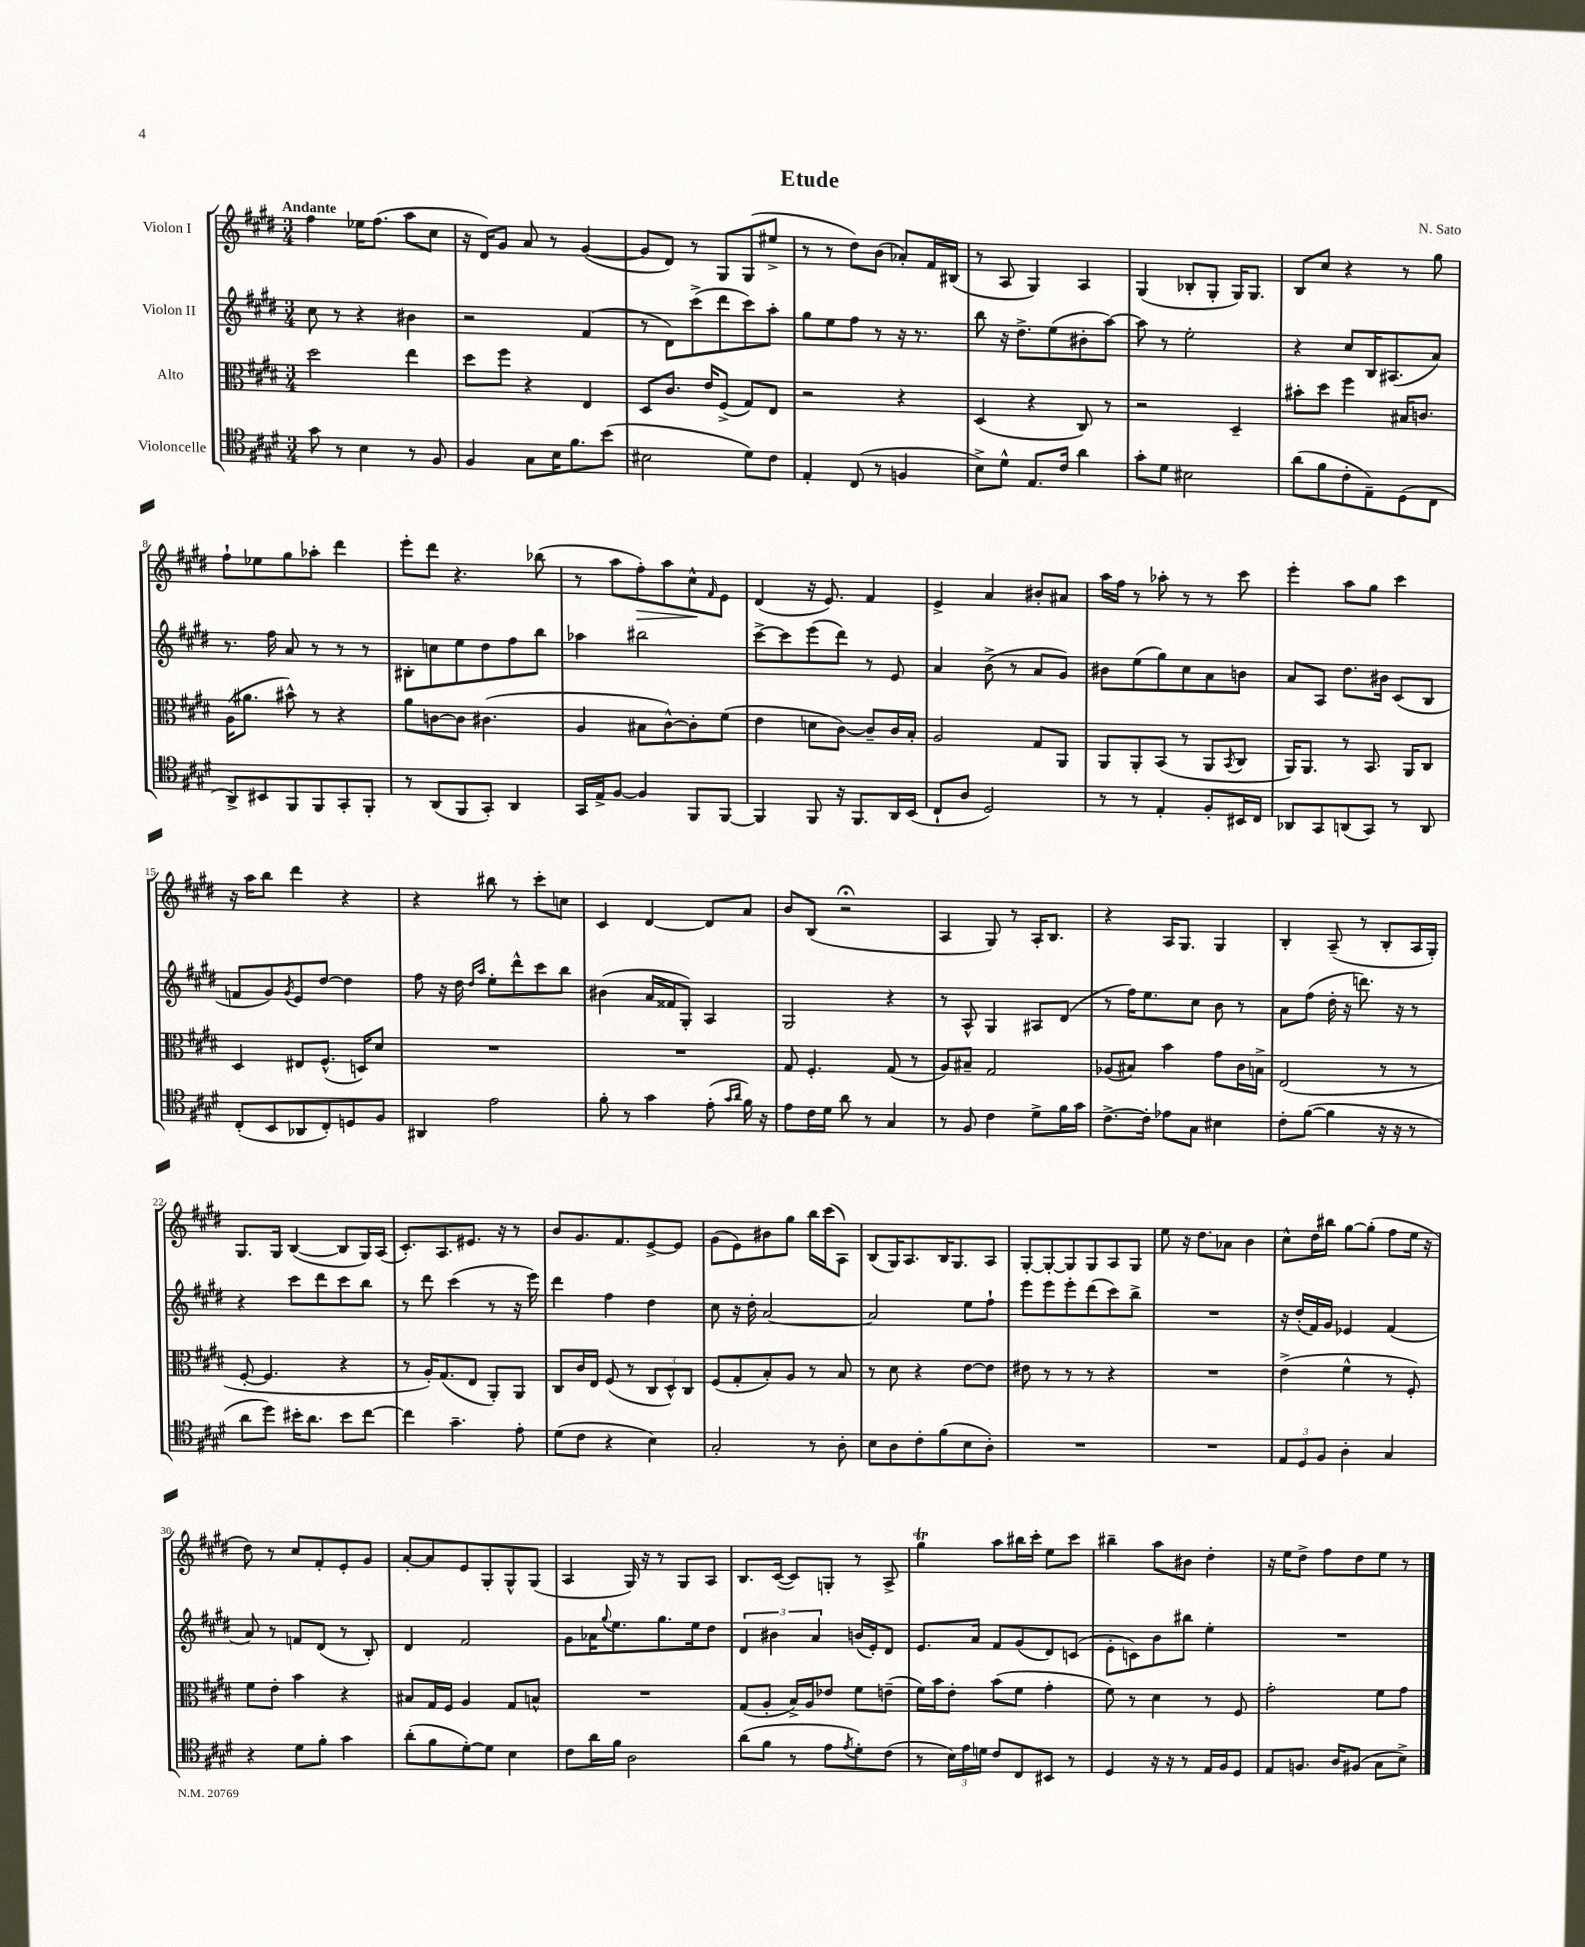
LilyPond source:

\header { title = "Etude" composer = "N. Sato" }
<<
\new StaffGroup <<
\new Staff = "s0" \with { instrumentName = "Violon I" } {
    \clef treble \key e \major \numericTimeSignature \time 3/4 \tempo "Andante"
    fis''4 ees''16 fis''8.( a''8 cis''8 |
    r16 dis'16) gis'8 a'8 r8 gis'4~( |
    gis'8 dis'8) r8 gis8 gis8( eis''8-> |
    r8 r8 dis''8) b'8( aes'8-.) fis'16 bis16( |
    r8 a8 gis4) a4 |
    gis4( bes8-. gis8-. gis16) gis8. |
    b8 cis''8 r4 r8 gis''8 |
    fis''8-! ees''8 gis''8 aes''8-. dis'''4 |
    e'''8-. dis'''8 r4. bes''8( |
    r8 a''8 fis''8-.\>) a''8 cis''8-^\! \grace { fis'16 } e'8 |
    dis'4( r16 e'8.) fis'4 |
    e'4-> a'4 bis'8-. ais'8 |
    a''16 fis''16 r8 aes''8-. r8 r8 cis'''8 |
    e'''4-. a''8 gis''8 cis'''4 |
    r16 a''16 b''8 dis'''4 r4 |
    r4 bis''8 r8 cis'''8-. c''8 |
    cis'4 dis'4~ dis'8 a'8 |
    b'8 b8( r2\fermata |
    a4 gis8) r8 a16-. b8. |
    r4 a16 gis8. gis4 |
    b4-. a8--( r8 b8-. a16 gis16-.) |
    gis8. gis16 b4~( b8 gis16) a16( |
    cis'8.-.) a8. eis'8. r16 r8 |
    b'8 gis'8. fis'8. e'8~-> e'8 |
    gis'8( e'8) bis'8 gis''8 b''16 cis'''16( a8) |
    b8( gis16) a8. b16 gis8. a8 |
    gis8~-. gis8~-. gis8 gis8 a8 gis8 |
    e''8 r16 dis''8. aes'8 b'4 |
    cis''8-^ dis''16 bis''16 gis''8~ gis''8-.( fis''8 e''16 r16 |
    dis''8) r8 cis''8 fis'8-. e'8-. gis'8 |
    a'8~-. a'8 e'8 gis8-. gis8-^ gis8( |
    a4 gis16) r16 r8 gis8 a8 |
    b8. cis'16~( cis'8) g8-. r8 a8-> |
    gis''4\trill a''8 bis''16 cis'''16-. e''8 cis'''8 |
    bis''4-- a''8 bis'8 dis''4-. |
    r16 e''16 dis''8-> fis''8 dis''8 e''8 r8 \bar "|." |
}
\new Staff = "s1" \with { instrumentName = "Violon II" } {
    \clef treble \key e \major \numericTimeSignature \time 3/4
    cis''8 r8 r4 bis'4 |
    r2 fis'4( |
    r8 dis'8) cis'''8->( dis'''8 cis'''8) a''8-. |
    gis''8 e''8 fis''8 r8 r16 r8. |
    b''8 r16 dis''8.-> e''8( bis'8-. a''8~) |
    a''8 r8 e''2-. |
    r4 cis''8 b16 ais8.( a'8) |
    r8. fis''16 a'8 r8 r8 r8 |
    bis8-. c''8 e''8 dis''8 fis''8 b''8 |
    aes''4 bis''2 |
    cis'''8~-> cis'''8 e'''8( dis'''8) r8 e'8 |
    a'4 b'8->( r8 a'8 gis'8) |
    bis'8 e''8( gis''8) cis''8 a'8 b'8 |
    a'8 a8 dis''8. bis'16 cis'8( b8 |
    f'8 gis'8) \acciaccatura { gis'8 } e'8 dis''8~ dis''4 |
    fis''8 r16 dis''16 \grace { dis''16 a''16 } e''8-. dis'''8-^ cis'''8 b''8 |
    bis'4( a'16 fisis'16 gis8-.) a4 |
    gis2 r4 |
    r8 a8-^ gis4 ais8 dis'8( |
    r8 fis''16) e''8. cis''8 b'8 r8 |
    a'8 fis''8( dis''16-. r16 d'''8.) r16 r8 |
    r4 cis'''8 dis'''8 cis'''8 b''8 |
    r8 dis'''8 cis'''4( r8 r16 e'''16) |
    dis'''4 fis''4 dis''4 |
    cis''8 r16 dis''16-. a'2~ |
    a'2 e''8 fis''8-! |
    e'''8 e'''8 e'''8-. dis'''8( cis'''8) b''8-> |
    R2. |
    r16 dis''16-.( fis'16) gis'16 ees'4 fis'4( |
    a'8) r8 f'8 dis'8( r8 b8-.) |
    dis'4 fis'2 |
    gis'8 aes'16 \appoggiatura { gis''8 } e''8. gis''8. e''16 dis''8 |
    \tuplet 3/2 { dis'4 bis'4 a'4 } b'16( e'16-.) dis'8 |
    e'8. a'16 fis'8 gis'8( dis'8) c'8( |
    e'8-. c'8) b'8 bis''8 e''4-. |
    R2. \bar "|." |
}
\new Staff = "s2" \with { instrumentName = "Alto" } {
    \clef alto \key e \major \numericTimeSignature \time 3/4
    dis''2 e''4 |
    dis''8 fis''8 r4 e4 |
    dis8 cis'8. e'16 fis8->( gis8) e8 |
    r2 r4 |
    dis4( r4 cis8) r8 |
    r2 dis4-- |
    bis'8-. dis''8 fis''4 bis16 c'8. |
    a16( ais'8. bis'8-^) r8 r4 |
    a'8 c'8~ c'8 cis'4.( |
    a4 bis8 cis'8~-^) cis'8-. fis'8( |
    e'4 d'8 cis'8~) cis'8-- cis'16 b16-. |
    a2 gis8 a,8 |
    a,8 a,8-. b,8( r8 a,8 \acciaccatura { b,8 } cis8 |
    a,16) a,8. r8 b,8. a,16 cis8 |
    dis4 eis8 fis8.-^( d16) dis'8 |
    R2. |
    R2. |
    gis8 fis4.-. gis8( r8 |
    a8) bis8-- gis2 |
    aes8( bis8) b'4 gis'8 cis'16 b16-> |
    e2( r8 r8 |
    fis8~-. fis4. r4 |
    r8 a16-.) gis8.( e8 a,8-.) a,8 |
    cis8 cis'16 e16 fis8( r8 \tuplet 3/2 { cis8 dis8-^) cis8 } |
    fis8( gis8-. b8-.) a8 r8 b8 |
    r8 dis'8 r4 e'8~ e'8 |
    eis'8 r8 r8 r8 r4 |
    R2. |
    e'4->( fis'4-^ r8 fis8-.) |
    fis'8 e'8-. b'4 r4 |
    bis8 gis16 fis16 a4 gis8 b8-^ |
    R2. |
    gis8( a8-. b16->) a16 ees'8 fis'8 e'8--( |
    fis'16) b'16 e'8-. b'8( fis'8 gis'4-. |
    fis'8) r8 dis'4 r8 fis8 |
    gis'2-. fis'8 gis'8 \bar "|." |
}
\new Staff = "s3" \with { instrumentName = "Violoncelle" } {
    \clef tenor \key e \major \numericTimeSignature \time 3/4
    gis'8 r8 b4 r8 fis8 |
    fis4 gis8 b16 fis'8. b'8( |
    bis2 dis'8) cis'8 |
    e4-. cis8( r8 f4 |
    b8->) dis'8-^ e8. cis'16 a'4 |
    gis'8-. dis'8 bis2 |
    a'8( fis'8 cis'8-. e8--) dis8( cis8 |
    a,8->) bis,8 fis,8 fis,8 gis,8-. fis,8-. |
    r8 a,8( fis,8 gis,8-.) a,4 |
    gis,16 e16-> fis8~ fis4 fis,8 fis,8~ |
    fis,4 fis,8 r16 fis,8. a,16 b,16( |
    cis8-! a8 dis2) |
    r8 r8 e4-. fis8-. bis,16 cis16 |
    aes,8 gis,8 a,8( gis,8) r8 a,8 |
    cis8-.( b,8 aes,8 cis8-.) d8 fis8 |
    ais,4 e'2 |
    fis'8-. r8 gis'4 e'8-.( \grace { gis'16 a'16 } fis'16) r16 |
    e'8 cis'16 dis'16 a'8 r8 gis4 |
    r8 fis8 cis'4 dis'8-> fis'16 gis'16 |
    cis'8.~-> cis'16-. ees'8 gis8 bis4 |
    cis'8-. fis'8~( fis'4 r16 r16 r8 |
    a'8 dis''8) bis'16-. a'8. bis'8 cis''8~ |
    cis''4 gis'4.-- e'8-. |
    dis'8( cis'8 r4 b4) |
    gis2-. r8 a8-. |
    b8 a8 cis'8-. fis'8( b8 a8-.) |
    R2. |
    R2. |
    \tuplet 3/2 { e8 dis8 fis8 } a4-. gis4 |
    r4 dis'8 fis'8-. gis'4 |
    a'8-.( fis'8 dis'8~-.) dis'8 b4 |
    cis'8 a'16 fis'16 a2 |
    a'8( fis'8 r8 e'8 \acciaccatura { e'8 } dis'8-.) cis'8( |
    r8 \tuplet 3/2 { b16) e'16 d'16 } cis'8 cis8 bis,8 r8 |
    dis4 r16 r16 r8 e16 fis16 dis8 |
    e8 f8. a16 fis8( gis8 b8->) \bar "|." |
}
>>
>>
